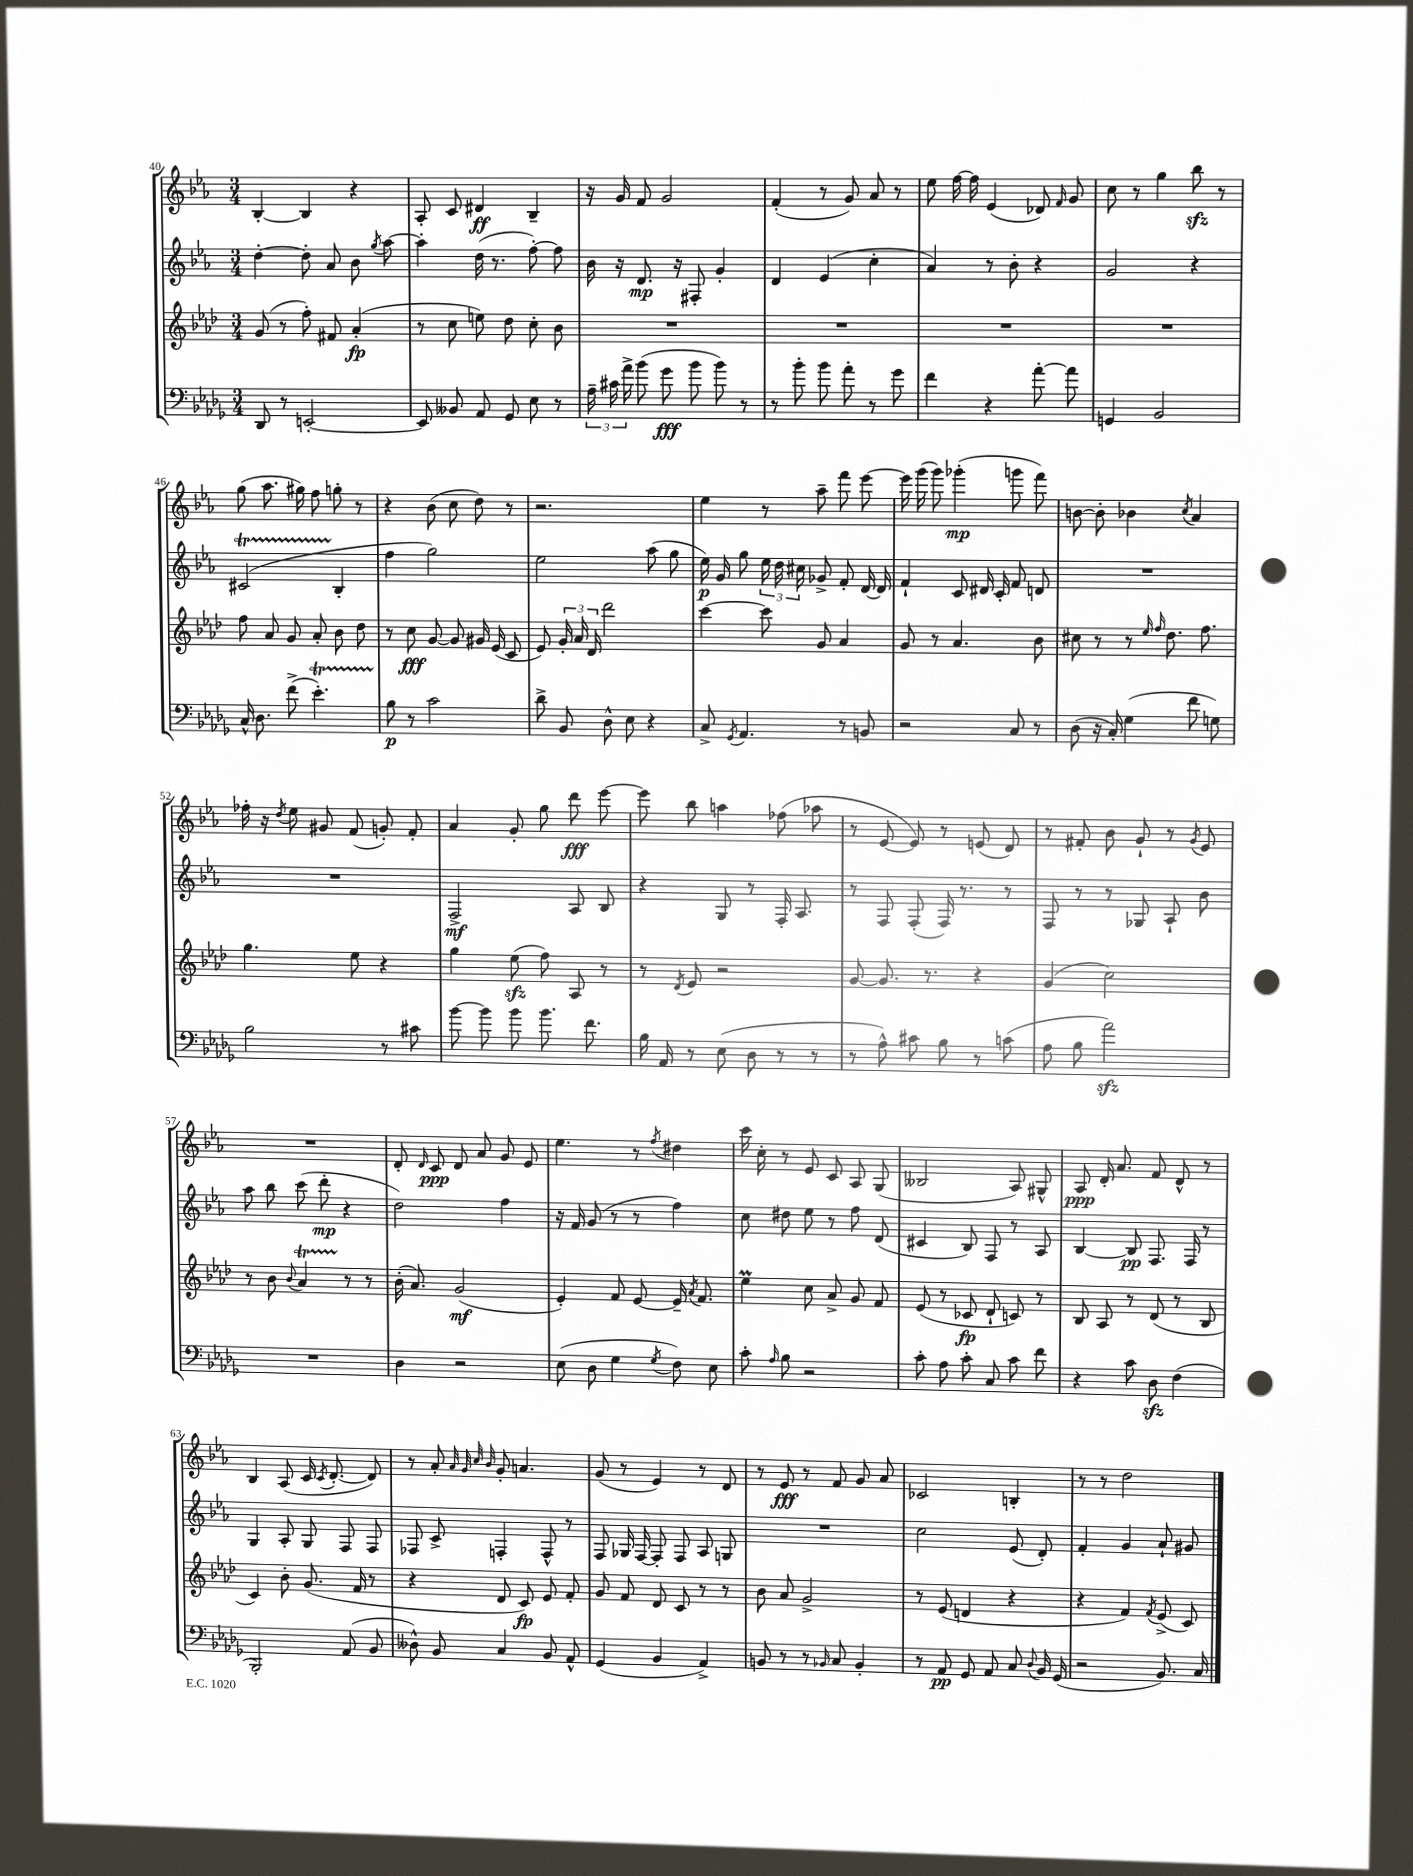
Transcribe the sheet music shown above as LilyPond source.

<<
\new StaffGroup <<
\new Staff = "s0" {
    \clef treble \key ees \major \numericTimeSignature \time 3/4
    \autoBeamOff bes4~-. bes4 r4 |
    aes8-. c'8 dis'4\ff bes4-- |
    r16 g'16 f'8 g'2 |
    f'4-.( r8 g'8) aes'8 r8 |
    ees''8 f''16~ f''16 ees'4( des'8) \grace { f'16 } g'8 |
    c''8 r8 g''4 bes''8\sfz r8 |
    g''8( aes''8. gis''16) f''8 g''8-. r8 |
    r4 bes'8( c''8 d''8) r8 |
    r2. |
    ees''4 r8 aes''8-- f'''8 ees'''8~ |
    ees'''16 g'''16( g'''8) ges'''4-.\mp( g'''8 f'''8) |
    b'8~ b'8-. bes'4 \acciaccatura { c''8 } aes'4 |
    fes''16-. r16 \acciaccatura { d''8 } ees''8 gis'8 f'8( g'8-.) f'8-. |
    aes'4 g'8-. g''8 d'''8\fff ees'''8~ |
    ees'''8 bes''8 a''4 fes''8( aes''8 |
    r8 ees'8~ ees'8) r8 e'8( d'8) |
    r8 fis'8-. bes'8 g'8-! r8 \acciaccatura { g'8 } ees'8 |
    R2. |
    d'8-. \grace { d'16 } c'8\ppp d'8 aes'8 g'8 ees'8 |
    ees''4. r8 \acciaccatura { f''8 } dis''4 |
    c'''16 c''16-. r8 ees'8 c'8 aes8 g8( |
    beses2 aes8) gis8-^ |
    aes8\ppp d'16-. aes'8. f'8 d'8-^ r8 |
    bes4 aes8( c'16 \acciaccatura { c'8 } d'8.~-. d'8) |
    r8 aes'8-. \grace { aes'32 g'32 c''32 bes'32 } g'8-. a'4. |
    g'8( r8 ees'4) r8 d'8 |
    r8 ees'8\fff r8 f'8 g'8 aes'8 |
    ces'2 b4-. |
    r8 r8 d''2 \bar "|." |
}
\new Staff = "s1" {
    \clef treble \key ees \major \numericTimeSignature \time 3/4
    \autoBeamOff d''4~-. d''8-. aes'8 bes'8 \acciaccatura { g''8 } aes''8~ |
    aes''4-. d''16( r8. f''8~-.) f''8 |
    bes'16 r16 d'8.\mp r16 fis8-. g'4-. |
    d'4 ees'4( c''4-. |
    aes'4) r8 bes'8-. r4 |
    g'2 r4 |
    cis'2\startTrillSpan( bes4-.\stopTrillSpan |
    f''4 g''2) |
    ees''2 aes''8( g''8 |
    ees''16\p) g'16 g''8 \tuplet 3/2 { ees''16 d''16 cis''16 } ges'8-> f'8-. d'16~ d'16 |
    f'4-! c'8 dis'16 c'16-. f'8 d'8 |
    R2. |
    R2. |
    f2->\mf aes8 bes8 |
    r4 g8 r8 f16-. aes8. |
    r8 f8 f8-.( f16) r8. r8 |
    f8 r8 r8 ges8 aes8-! bes'8 |
    aes''8 bes''8 c'''8( d'''8-.\mp r4 |
    d''2) f''4 |
    r16 f'16 g'8( r8 r8 f''4) |
    c''8 dis''8 ees''8 r8 f''8 d'8( |
    cis'4 bes8) f8 r8 aes8 |
    bes4~ bes8\pp f8. f16 r8 |
    g4 aes8-. g8 f8 f8 |
    fes8 c'8-> f4-. f8-^ r8 |
    f8 ges16 f16~ f8-. f8 aes8 g8 |
    R2. |
    c''2 ees'8( d'8-.) |
    f'4-. g'4 aes'8-! gis'8 \bar "|." |
}
\new Staff = "s2" {
    \clef treble \key aes \major \numericTimeSignature \time 3/4
    \autoBeamOff g'8( r8 f''8-.) fis'8 aes'4-.\fp( |
    r8 c''8 e''8) des''8 c''8-. bes'8 |
    R2. |
    R2. |
    R2. |
    R2. |
    f''8 aes'8 g'8 aes'8-. bes'8 des''8 |
    r8 c''8\fff g'8~ g'8 gis'16 ees'16( c'8 |
    ees'8) \tuplet 3/2 { g'16-. aes'16 des'16 } des'''2 |
    c'''4~ c'''8 g'8 aes'4 |
    g'8 r8 aes'4. bes'8 |
    cis''8 r8 r8 \grace { ees''16 f''16 } des''8. f''8. |
    g''4. ees''8 r4 |
    g''4 ees''8\sfz( f''8) aes8 r8 |
    r8 \acciaccatura { des'8 } ees'8 r2 |
    g'8~ g'8. r8. r4 |
    g'4( c''2) |
    r8 bes'8 \appoggiatura { bes'8 } aes'4\startTrillSpan r8\stopTrillSpan r8 |
    bes'16-.( aes'8.) g'2\mf( |
    ees'4-.) f'8 ees'8~ ees'16-- \acciaccatura { aes'8 } f'8. |
    ees''4\prall c''8 aes'8-> g'8 f'8 |
    ees'8( r8 ces'8\fp des'8-! c'8) r8 |
    bes8 aes8 r8 des'8( r8 bes8 |
    c'4) bes'8-. g'8.( f'16 r8 |
    r4 des'8 c'8\fp) ees'8 f'8-. |
    g'8 f'8 des'8 c'8 r8 r8 |
    bes'8 aes'8 g'2-> |
    r8 ees'8( d'4 r4 |
    r4 f'4) \acciaccatura { f'8 } ees'8->( c'8) \bar "|." |
}
\new Staff = "s3" {
    \clef bass \key des \major \numericTimeSignature \time 3/4
    \autoBeamOff des,8 r8 e,2~-. |
    e,8 beses,8 aes,8 ges,8 ees8 r8 |
    \tuplet 3/2 { aes16-- cis'16 aes'16-> } bes'8( ges'8\fff bes'8 bes'8) r8 |
    r8 bes'8-. bes'8 aes'8-. r8 ges'8 |
    f'4 r4 aes'8~-. aes'8 |
    g,4 bes,2 |
    c16-^ des8. f'8->( ees'4.-.\startTrillSpan) |
    bes8\stopTrillSpan\p r8 c'2 |
    des'8-> bes,8 des8-^ ees8 r4 |
    c8-> \acciaccatura { ges,8 } aes,4. r8 b,8 |
    r2 c8 r8 |
    des8( r16 c16-.) ges4( f'8 g8) |
    bes2 r8 cis'8 |
    bes'8~ bes'8 bes'8 bes'8. f'8. |
    bes16 aes,16 r8 ees8( des8 r8 r8 |
    r8 aes8-^) cis'8 bes8 r8 c'8( |
    aes8 bes8 aes'2\sfz) |
    R2. |
    des4 r2 |
    ees8( des8 ges4 \acciaccatura { ges8 } f8) ees8 |
    c'8-. \grace { aes16 } bes8 r2 |
    c'8-. aes8 c'8-. c8 c'8 f'8 |
    r4 c'8 des8\sfz f4( |
    bes,,2-.) aes,8( bes,8 |
    deses8-^) bes,8 c4 bes,8 aes,8-^ |
    ges,4( bes,4 aes,4->) |
    b,8 r8 r8 \grace { bes,16 } c8 bes,4-. |
    r8 aes,8\pp ges,8 aes,8 c8 \appoggiatura { des8 } bes,16 ges,16( |
    r2 bes,8.) c16 \bar "|." |
}
>>
>>
\layout { \context { \Score currentBarNumber = #40 } }
